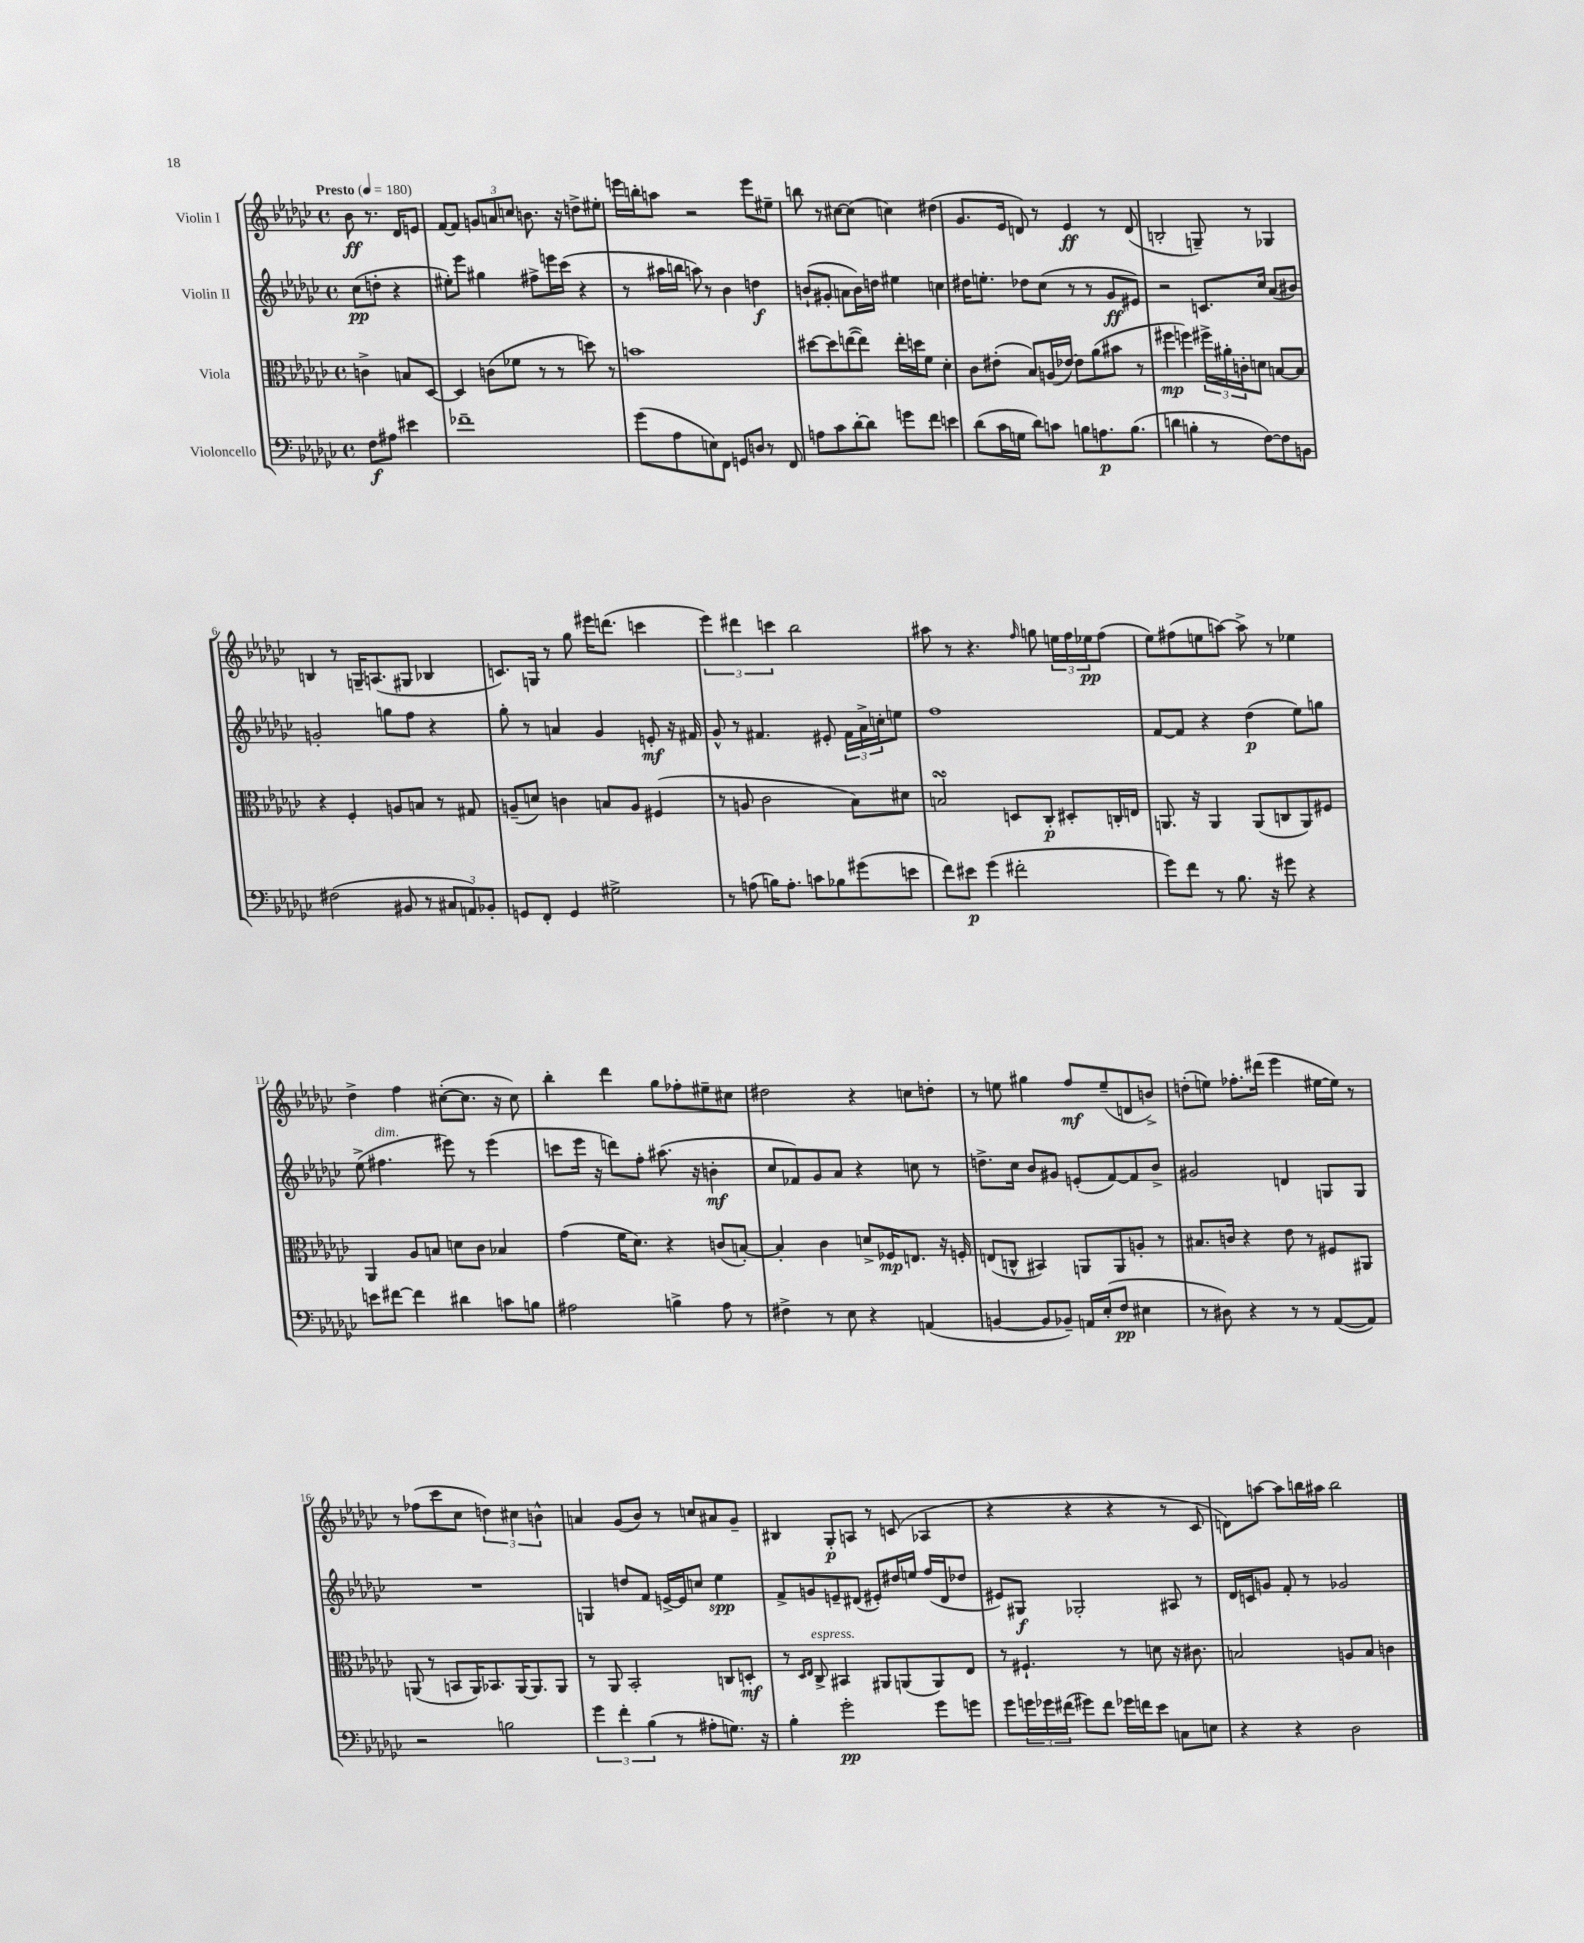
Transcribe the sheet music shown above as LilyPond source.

<<
\new StaffGroup <<
\new Staff = "s0" \with { instrumentName = "Violin I" } {
    \clef treble \key ges \major \defaultTimeSignature \time 4/4 \partial 2 \tempo "Presto" 4 = 180
    bes'8\ff r8. des'16 e'8 |
    f'8~ f'8 \tuplet 3/2 { g'8 a'8 c''8 } b'8. r16 d''8-> eis''8-. |
    e'''16 b''16-. a''8 r2 e'''8 eis''8-- |
    b''8 r8 cis''8~ cis''8( c''4) dis''4( |
    ges'8. ees'16 d'8) r8 ees'4\ff r8 d'8( |
    b2-. g8--) r8 ges4 |
    b4 r8 g16-- a8.( gis8 bes4 |
    c'8.) g16 r8 ges''8 eis'''16 d'''8.( c'''4 |
    \tuplet 3/2 { ees'''4) dis'''4 c'''4 } bes''2 |
    ais''8 r8 r4. \grace { f''16 } g''8 \tuplet 3/2 { e''16 f''16 ees''16\pp } f''8( |
    ees''8) fis''8( e''8 a''8~) a''8-> r8 ees''4 |
    des''4-> f''4 cis''8~-.( cis''8. r16 cis''8) |
    bes''4-. des'''4 ges''8 fes''8-. eis''8-- cis''8 |
    dis''2 r4 c''8 d''8-. |
    r8 e''8 gis''4 f''8\mf e''8--( d'8 b'8->) |
    d''8-.( e''8) fes''8.-. dis'''16( ees'''4 eis''16~ eis''16) r8 |
    r8 fes''8( ces'''8 ces''8 \tuplet 3/2 { d''4) cis''4 b'4-^ } |
    a'4 ges'8( bes'8) r8 c''8 ais'8 ges'8-- |
    bis4 ges8-.\p a8 r8 c'8( aes4 |
    r4 r4 r4 r8 ces'8 |
    d'8) a''8~ a''8 b''16 ais''16 b''2 \bar "|." |
}
\new Staff = "s1" \with { instrumentName = "Violin II" } {
    \clef treble \key ges \major \defaultTimeSignature \time 4/4 \partial 2
    ces''8\pp( d''8-. r4 |
    eis''8-.) ees'''8 gis''4 fis''8-> e'''16 ces'''16( r4 |
    r8 ais''16 b''16 a''8) r8 bes'4 d''4\f |
    b'8-!( gis'8-. a'8 b'16) d''16 eis''4 c''4 |
    dis''16 e''8.-. des''8 ces''8( r8 r8 ges'8\ff eis'8) |
    r2 c'8. ces''16 aes'8( bis'8) |
    g'2-. g''8 f''8 r4 |
    ges''8-. r8 a'4 ges'4 e'8-.\mf r16 fis'16 |
    ges'8-^ r8 fis'4. eis'8-. \tuplet 3/2 { fis'16 aes'16-> c''16-. } e''8 |
    f''1 |
    f'8~ f'8 r4 des''4\p( ees''8) g''8 |
    ees''8->( fis''4.^\markup { \italic "dim." } eis'''8) r8 eis'''4( |
    c'''8 ees'''16 r16 d'''8) f''8-. ais''8.( r16 b'4-.\mf |
    ces''8 fes'8) ges'8 aes'8 r4 c''8 r8 |
    d''8.-> ces''16 bes'8 gis'8 e'8-.( f'8~) f'8 bes'8-> |
    gis'2 d'4 g8 g8 |
    R1 |
    g4 d''8 f'8 e'16~-> e'16 c''8 ees''4\spp |
    f'8-> g'8 e'8-- dis'8( eis'8-.) dis''16 e''16 f''16( dis'16 des''8 |
    eis'8) gis8\f ges2-. ais8 r8 |
    des'16 c'16 g'8 f'8-. r8 ges'2 \bar "|." |
}
\new Staff = "s2" \with { instrumentName = "Viola" } {
    \clef alto \key ges \major \defaultTimeSignature \time 4/4 \partial 2
    c'4-> b8 des8~ |
    des4 c'8( fes'8 r8 r8 d''8) r8 |
    b'1 |
    dis''8~ dis''8 e''8~( e''8) e''16-. d''16 f'8 des'4-. |
    ces'8 eis'8-.( bes8) a16( ees'16~) ees'8 aes'8( bis'8 r8 |
    fis''4\mp f''4) \tuplet 3/2 { fis''16-> ais'16-. c'16-. } d'8 b8~ b8 |
    r4 f4-. a8 b8 r8 gis8 |
    a8--( d'8) c'4 b8 a8 fis4( |
    r8 a8 ces'2 bes8) dis'8 |
    b2\turn d8 ces8-.\p dis8-. c16-. e16 |
    a,8. r16 a,4 a,8( c8 a,8) fis8 |
    aes,4 aes8 b8 d'8 ces'8 bes4 |
    ges'4( f'16 des'8.) r4 c'8( b8~-.) |
    b4-. ces'4 d'8-> fes16\mp e8. r16 f16-. |
    e8( c8-^ bis,4) a,8 a,8 a8-. r8 |
    bis8. c'16 r4 ees'8 r8 fis8 ais,8 |
    a,8( r8 b,8 a,16) bes,8. a,16~ a,8. a,8 |
    r8 aes,8 bes,2-. c8 d8-.\mf |
    r8 \grace { des16 ees16 } ces8->^\markup { \italic "espress." } bis,4 ais,8 a,8( a,8) ees8 |
    r8 fis4.-! r8 d'8 r16 cis'8. |
    b2 a8 b8 c'4 \bar "|." |
}
\new Staff = "s3" \with { instrumentName = "Violoncello" } {
    \clef bass \key ges \major \defaultTimeSignature \time 4/4 \partial 2
    f8\f ais8 eis'4 |
    fes'1-- |
    ges'8( aes8 e8) f,8 g,8 d8 r8 f,8 |
    a8 ces'8 des'8~-. des'8 g'8 f'8 e'4 |
    des'8( ces'16 g16 des'8) c'8 b8 a8.\p b8.( |
    d'4 b4-. r8 f8~) f8 b,8 |
    fis2( bis,8 r8 \tuplet 3/2 { cis8 a,8) bes,8-. } |
    g,8 f,8-. g,4 gis2-> |
    r8 a8( b16) a8.-. c'8 bes8 gis'8( e'8 |
    f'8) eis'8\p ges'4( fis'2-. |
    ges'8) f'8 r8 bes8. r16 gis'8 r4 |
    e'8 fis'8~ fis'4 dis'4 c'8 b8 |
    ais2 b4-> ais8 r8 |
    fis4-> r8 ees8 r4 a,4( |
    b,4~ b,8 bes,8--) a,16 ees16-.( f8\pp eis4 |
    r8 dis8) r4 r8 r8 aes,8~( aes,8) |
    r2 b2 |
    \tuplet 3/2 { ges'4 f'4-. bes4( } r8 ais8-. g8.) r16 |
    bes4-. ges'2-.\pp ges'8 g'8 |
    ges'8 \tuplet 3/2 { g'16 ges'16 fis'16( } gis'8) fis'8 ges'16 f'16 ees'8 c8 e8 |
    r4 r4 des2 \bar "|." |
}
>>
>>
